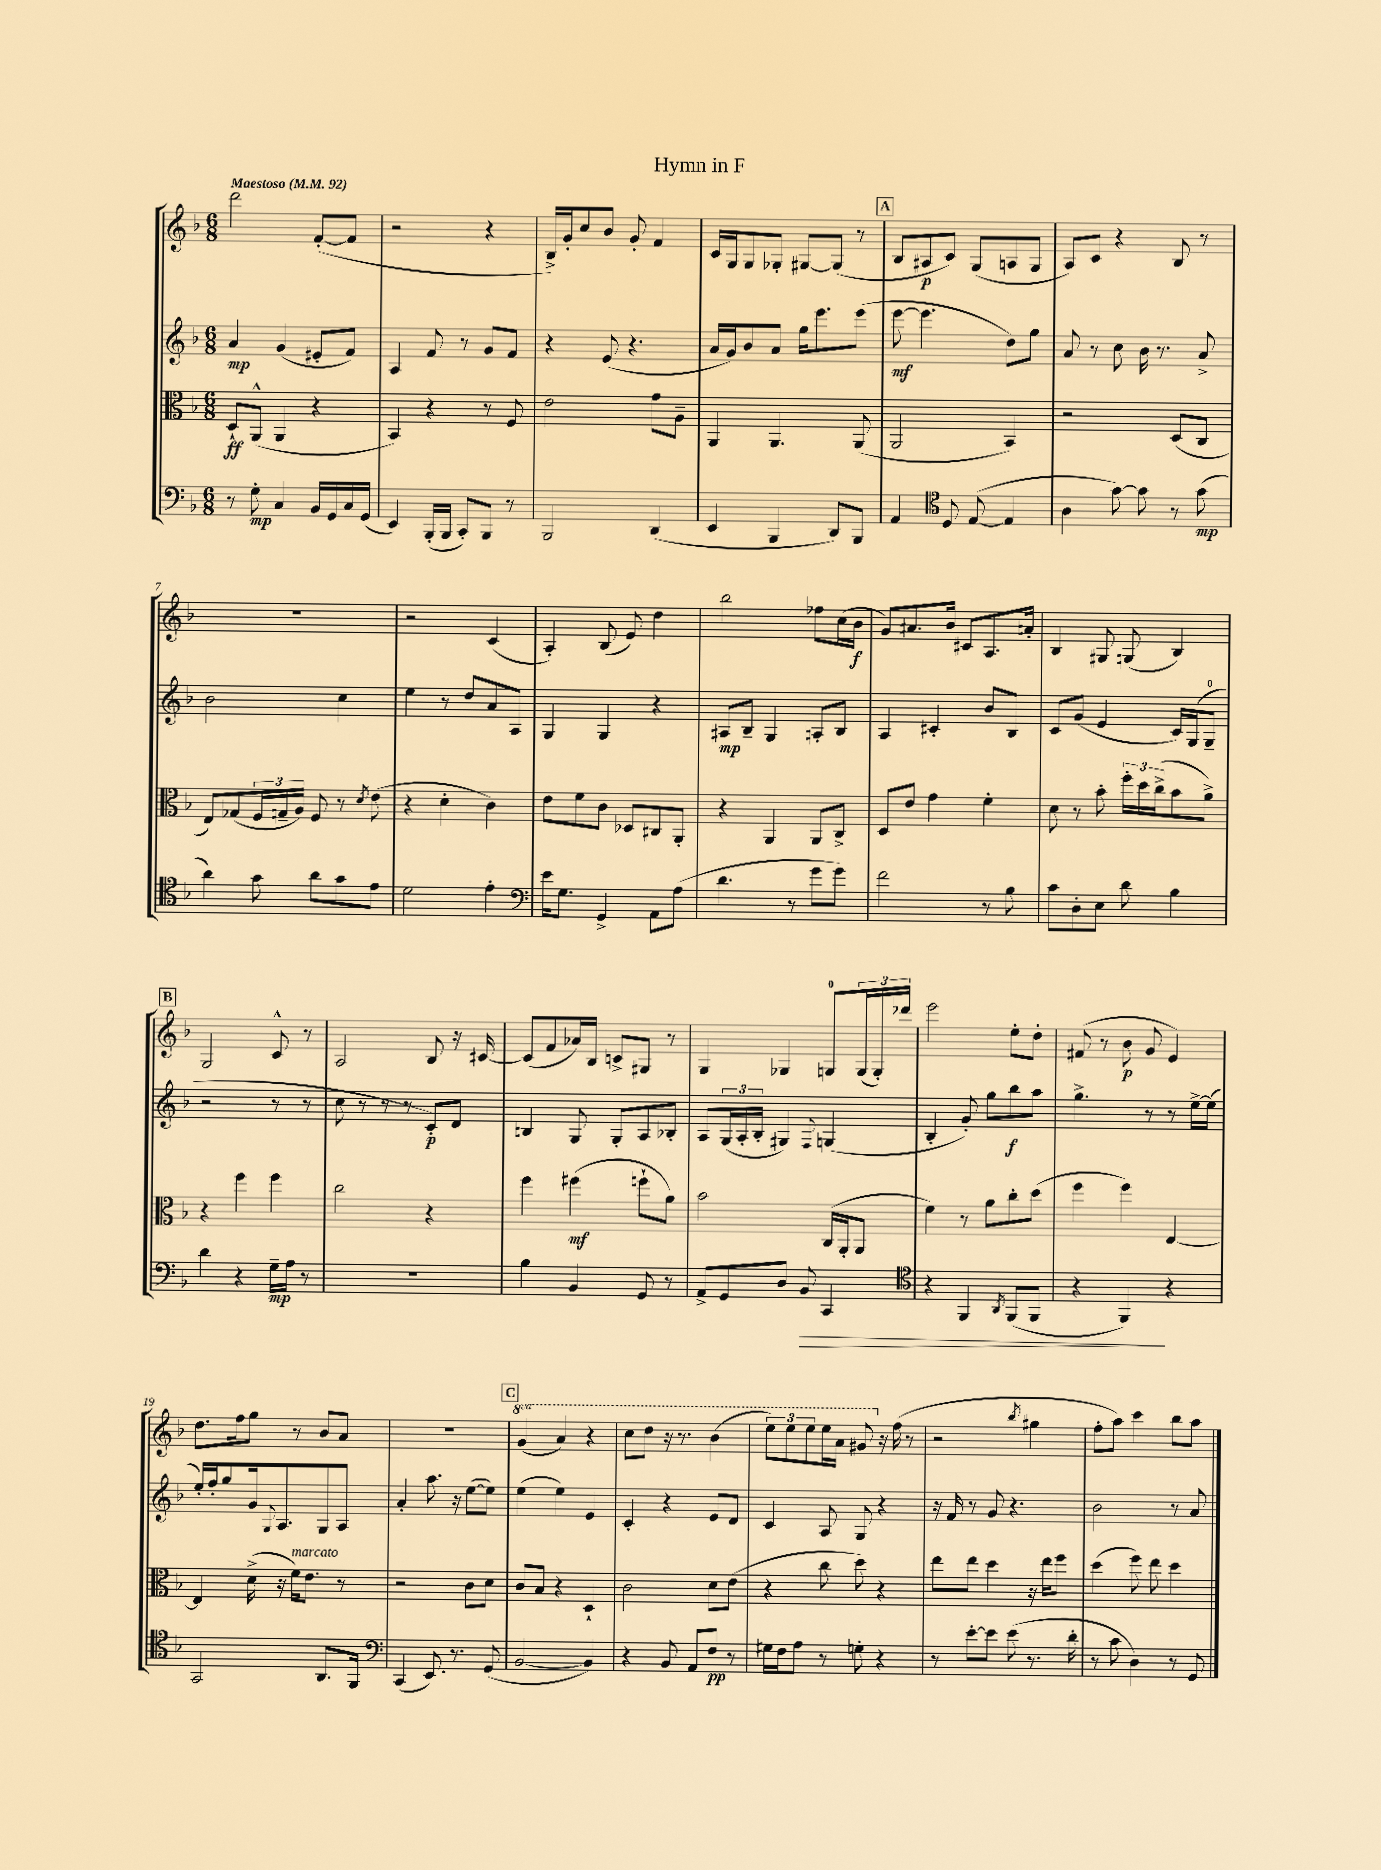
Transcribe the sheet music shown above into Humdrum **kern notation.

**kern	**kern	**kern	**kern
*staff4	*staff3	*staff2	*staff1
*clefF4	*clefC3	*clefG2	*clefG2
*k[b-]	*k[b-]	*k[b-]	*k[b-]
*M6/8	*M6/8	*M6/8	*M6/8
*MM92	*MM92	*MM92	*MM92
8r	8D`/L	4a/	2ddd\
8G'\	(8AA^^/J	.	.
4C/	4AA/	(4g/	.
16BB-/LL	4r	8e#'/L	([8f'/L
16GG/	.	.	.
16C/	.	8f/J)	8f/]J
(16GG/JJ	.	.	.
=	=	=	=
4EE/)	4BB-/)	4A/	2r
(16BBB-'/LL	4r	8f/	.
16BBB-/JJ	.	.	.
8CC'/L)	.	8r	.
8BBB-/J	8r	8g/L	4r
8r	8F/	8f/J	.
=	=	=	=
2BBB-/	2e\	4r	16B-^/LL)
.	.	.	16g'/J
.	.	.	8cc/
.	.	(8e/	8b-/J
.	.	4.r	8g'/
(4DD/	8g\L	.	4f/
.	8A~\J	.	.
=	=	=	=
4EE/	4AA/	16a/LL	16c/LL
.	.	16g/J)	16G/J
.	.	8b-/	8G/
4BBB-/	4.AA/	8a/J	8G-'/J
.	.	16gg\LK	[8G#/L
.	.	8.eee\	.
8DD/L)	.	.	(8G#/]J
8BBB-/J	(8AA/	(8eee\J	8r
=	=	=	=
4AA/	2AA/	[8eee\	8B-/L
.	.	4.eee\]	8A#/
*clefC4	*	*	*
8D/	.	.	8c/J)
([8E/	.	.	(8G/L
4E/]	4BB-/)	8dd\L)	8A/
.	.	8gg\J	8G/J
=	=	=	=
4A\	2r	8a/	8A/L)
.	.	8r	8c/J
[8g\)	.	8cc\	4r
8g\]	.	16b-\	.
.	.	8.r	.
8r	(8D/L	.	8B-/
(8g\	8C/J	8a^/	8r
=	=	=	=
4a\)	8E/L)	2b-\	2.r
.	(8G-/	.	.
8g\	24F/L	.	.
.	24G~/	.	.
.	24A/JJ)	.	.
8a\L	8F/	.	.
8g\	8r	4cc\	.
.	8qd/	.	.
8e\J	(8e\	.	.
=	=	=	=
2d\	4r	4ee\	2r
.	4d'\	8r	.
.	.	8dd/L	.
4e'\	4c\)	8a/	(4c/
.	.	8A/J	.
=	=	=	=
*clefF4	*	*	*
16e\LK	8e\L	4G/	4A'/)
8.G\J	.	.	.
.	8f\	.	.
4GG^/	8c\J	4G/	(8B-/
.	8D-/L	.	8e/)
8AA\L	8C#/	4r	4dd\
(8A\J	8AA'/J	.	.
=	=	=	=
4.d\	4r	8A#/L	2bb-\
.	.	8B-~/J	.
.	4AA/	4G/	.
8r	.	.	.
8g\L	8AA/L	8A'/L	8ff-\L
8g\J)	8C^/J	8B-/J	(16cc\L
.	.	.	16b-\JJ
=	=	=	=
2f\	8D/L	4A/	8g/L)
.	8e/J	.	8.a#/
.	4g\	4c#'/	.
.	.	.	16b-/Jk
.	.	.	8c#/L
8r	4f'\	8b-/L	8.A/
8B-\	.	8B-/J	.
.	.	.	16a'/Jk
=	=	=	=
8c\L	8d\	8c/L	4B-/
8D'\	8r	(8g/J	.
8E\J	8b-'\	4e/	8G#/
8d\	24ff'\LL	.	(8G/
.	24dd\	.	.
.	(24cc^\J	.	.
4B-\	8b-\	16c/LL)	4B-/)
.	.	(16G/J	.
.	8a^\J)	8G~/J	.
=	=	=	=
4d\	4r	2r	2G/
4r	4ff\	.	.
16G~\LL	4ff\	8r	8c^^/
16A\JJ	.	.	.
8r	.	8r	8r
=	=	=	=
2.r	2cc\	8cc\	2A/
.	.	8r	.
.	.	8r	.
.	.	8r	.
.	4r	8c'/L)	8B-/
.	.	8d/J	16r
.	.	.	[16c#/
=	=	=	=
4B-\	4ff\	4B/	(8c#/]L
.	.	.	8f/
4BB-/	(4ff#\	8G/	16a-/L)
.	.	.	16B-/JJ
.	.	8G'/L	8c^/L
8GG/	8ff`\L	8A/	8G#/J
8r	8a\J)	8B-'/J	8r
=	=	=	=
8AA^/L	2b-\	8A/L	4G/
8GG/	.	(24G/L	.
.	.	24A'/	.
.	.	24B-'/JJ	.
8D/J	.	4G#/)	4G-/
8BB-/	.	.	.
.	.	8qqF/	.
4CC/	(16C/LL	(4G/	8G/L
.	16AA'/J	.	.
.	8AA/J	.	(24G/L
.	.	.	24G'/)
.	.	.	24ddd-/JJ
=	=	=	=
*clefC4	*	*	*
4r	4f\)	4B-'/	2eee\
4FF/	8r	8g'/)	.
.	8a\L	8gg\L	.
8qAA/	.	.	.
(8FF/L	8cc'\	8bb-\	8ee'\L
8FF/J	(8dd\J	8aa\J	8dd'\J
=	=	=	=
4r	4ff\	4.gg^\	(8f#/
.	.	.	8r
4FF/)	4ff\)	.	8b-\
.	.	8r	8g/
4r	[4E/	8r	4e/)
.	.	[16ee^\LL	.
.	.	(16ee\]JJ	.
=	=	=	=
2GG/	4E/]	16ee'/LL)	8.dd\L
.	.	16ff'/J	.
.	.	8gg/	.
.	.	.	16ff\k
.	(16d^\	16g/k	8gg\J
.	.	8qqG/	.
.	16r	8.A/	.
.	16f\LK)	.	8r
.	8.e\J	.	.
8.AA/L	.	8G/	8b-/L
.	8r	8A/J	8a/J
16FF/Jk	.	.	.
=	=	=	=
*clefF4	*	*	*
(4CC/	2r	4a'/	2.r
8.EE/)	.	8.aa\	.
8.r	.	16r	.
.	8c\L	([8ee\L	.
(8GG/	8d\J	8ee\]J)	.
=	=	=	=
[2BB-/	8c/L	(4ee\	(4gg/
.	8B-/J	.	.
.	4r	4ee\)	4aa/)
4BB-/])	4D`/	4e/	4r
=	=	=	=
4r	2c\	4c'/	8ccc\L
.	.	.	8ddd\J
8BB-/	.	4r	16r
.	.	.	8.r
8AA/L	.	.	.
8F/J	8d\L	8e/L	(4bb-\
8r	(8e\J	8d/J	.
=	=	=	=
16G#\LL	4r	4c/	12eee\L)
16F\J	.	.	.
.	.	.	12eee\
8A\J	.	.	.
.	.	.	12eee\
8r	8cc\	8A/	16eee\L
.	.	.	16aa\JJ
8G'\	8dd\)	8G/	8gg#/
4r	4r	4r	16r
.	.	.	(16ff\
.	.	.	8r
=	=	=	=
8r	8ee\L	16r	2r
.	.	16f/	.
[8e'\L	8ee\J	8r	.
8e\]J	4dd\	8g/	.
(8e\	.	4.r	.
.	.	.	8qbb-/
8.r	16r	.	4gg#\
.	16ee\LK	.	.
.	8ff\J	.	.
16d'\	.	.	.
=	=	=	=
8r	(4dd\	2b-\	8ff'\L
8c\	.	.	8aa\J)
4D\)	8ff\)	.	4ccc\
.	8ee\	.	.
8r	4dd\	8r	8bb-\L
8GG/	.	8a/	8aa\J
==	==	==	==
*-	*-	*-	*-
